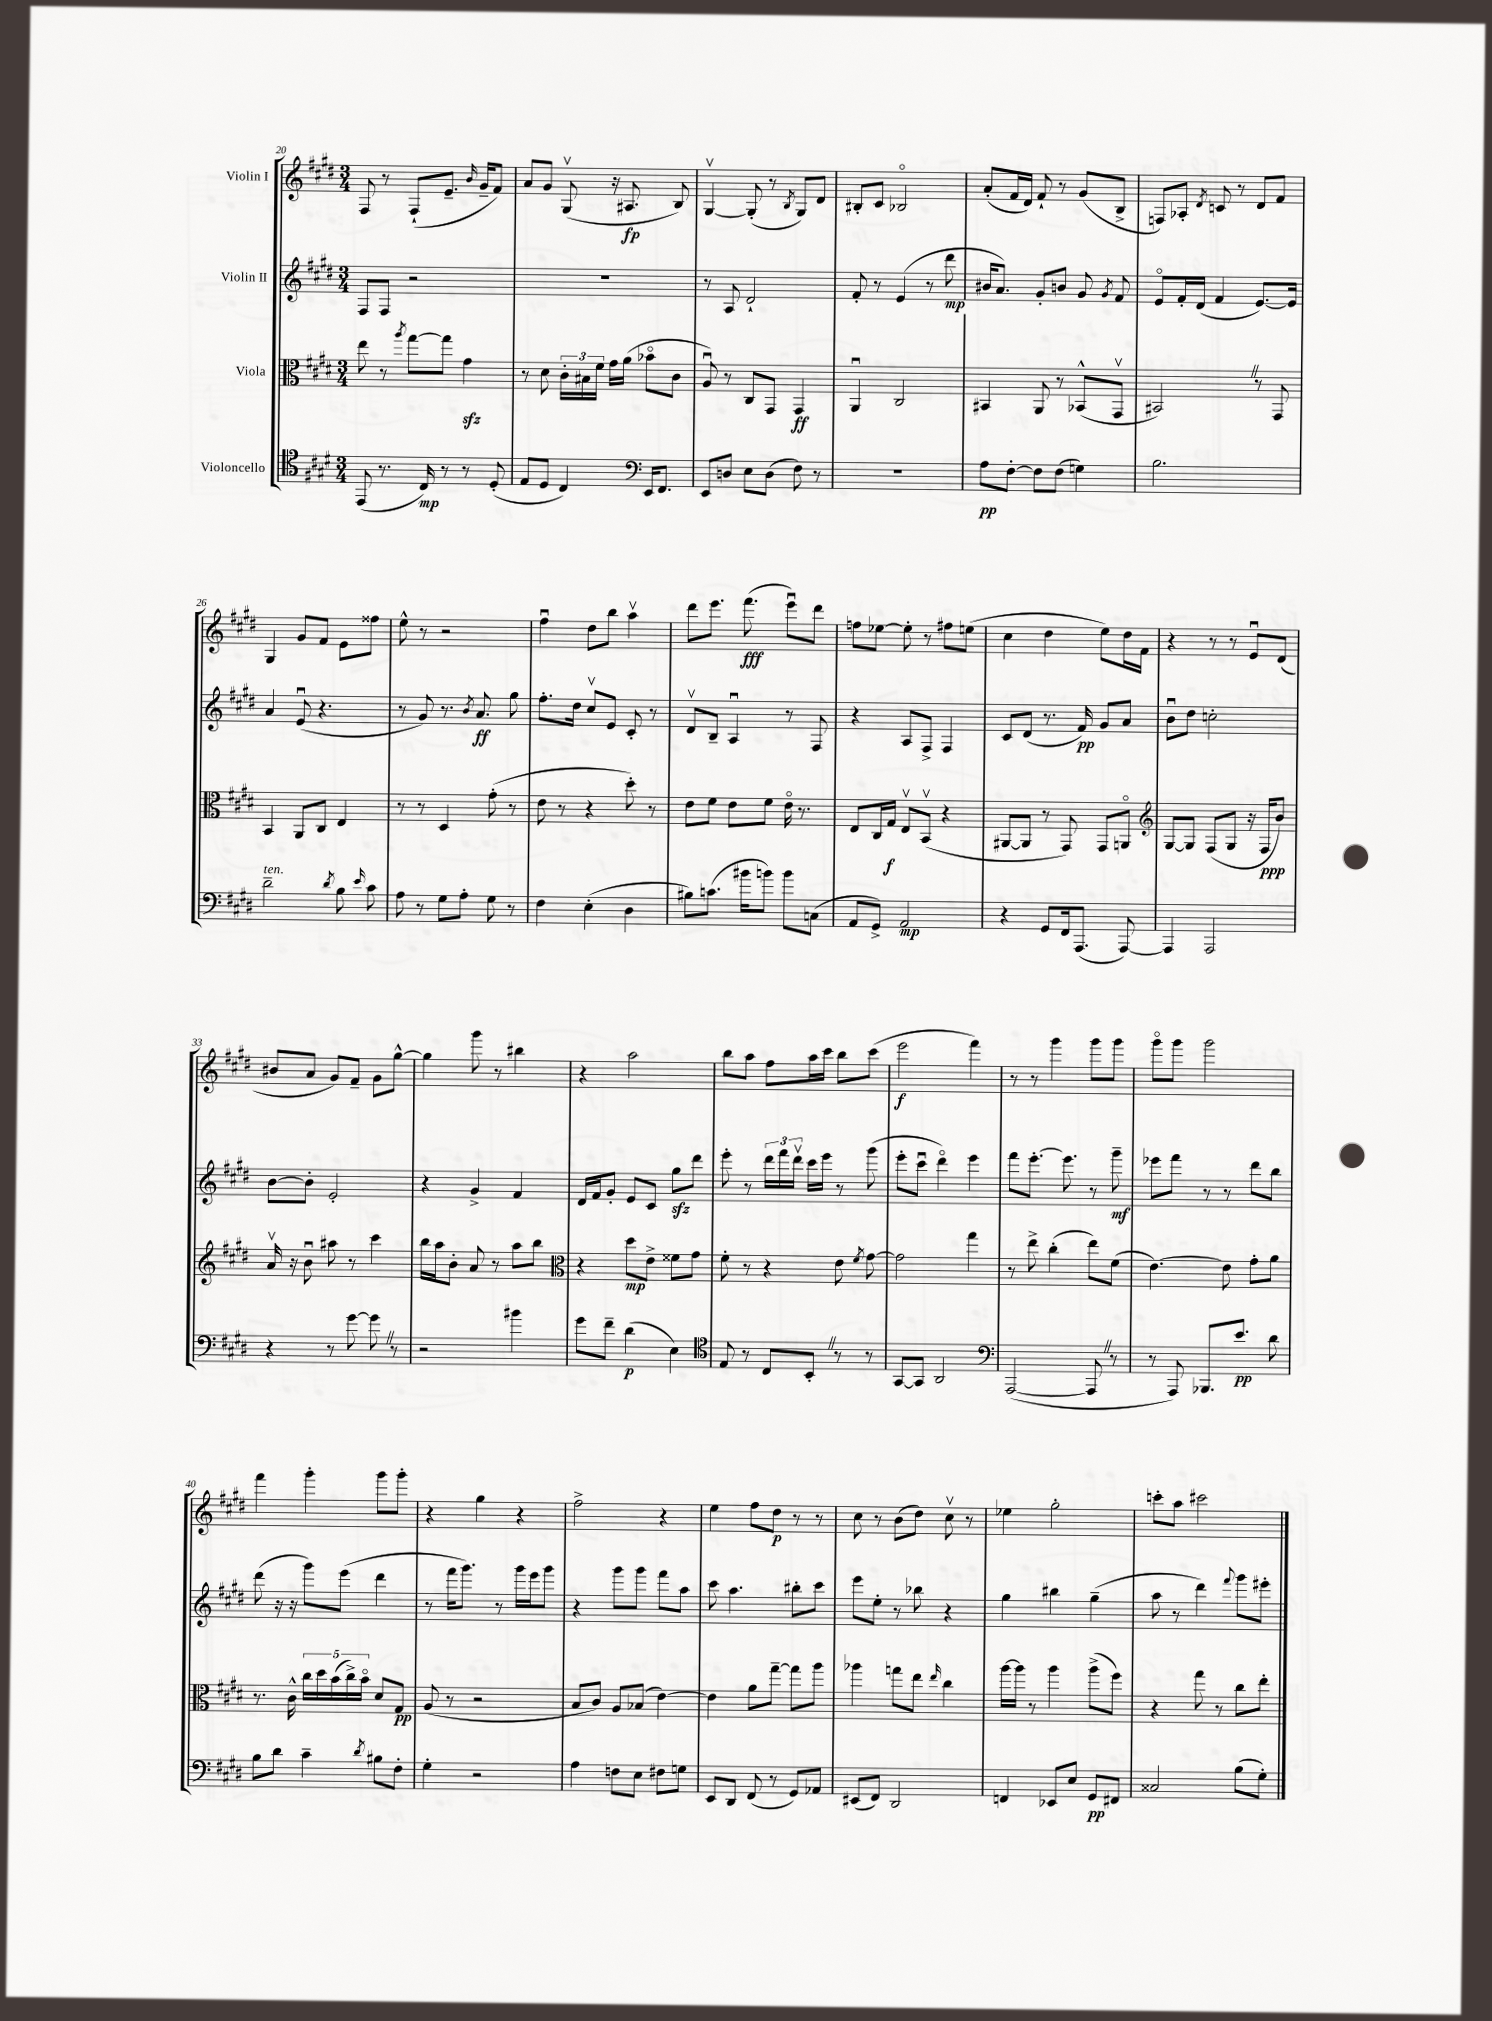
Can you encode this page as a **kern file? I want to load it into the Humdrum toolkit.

**kern	**dynam	**kern	**dynam	**kern	**dynam	**kern	**dynam
*part4	*part4	*part3	*part3	*part2	*part2	*part1	*part1
*staff4	*staff4	*staff3	*staff3	*staff2	*staff2	*staff1	*staff1
*I"Violoncello	*	*I"Viola	*	*I"Violin II	*	*I"Violin I	*
*clefC4	*	*clefC3	*	*clefG2	*	*clefG2	*
*k[f#c#g#d#]	*	*k[f#c#g#d#]	*	*k[f#c#g#d#]	*	*k[f#c#g#d#]	*
*M3/4	*	*M3/4	*	*M3/4	*	*M3/4	*
=20	=20	=20	=20	=20	=20	=20	=20
(8EE/	.	8ee\	.	8F#/L	.	8F#/	.
8.r	.	8r	.	8F#/J	.	8r	.
.	.	8qaa/	.	.	.	.	.
.	.	[8gg#\L	.	2r	.	(8F#`/L	.
16C#/)	mp	.	.	.	.	.	.
8r	.	8gg#\J]	.	.	.	8.e~/J	.
8r	.	4g#zz\	.	.	.	.	.
.	.	.	.	.	.	16qqb/	.
.	.	.	.	.	.	16g#~/KL	.
(8D#'/	.	.	.	.	.	8f#/J)	.
=21	=21	=21	=21	=21	=21	=21	=21
8E/L	.	8r	.	2.r	.	8a/L	.
8D#/J	.	8d#\	.	.	.	8g#/J	.
4C#/)	.	24c#'\LL	.	.	.	(8G#v/	.
.	.	24B#X\	.	.	.	.	.
.	.	24f#\JJ	.	.	.	.	.
.	.	16g#\LL	.	.	.	16r	.
.	.	(16a\JJ	.	.	.	8.A#X/	fp
*clefF4	*	*	*	*	*	*	*
16EE/KL	.	8b-X\L	.	.	.	.	.
8.FF#/J	.	.	.	.	.	.	.
.	.	8c#\J	.	.	.	8B/)	.
=22	=22	=22	=22	=22	=22	=22	=22
8EE/L	.	8Au/)	.	8r	.	[4G#v/	.
8Dn/J	.	8r	.	8A/	.	.	.
8E\L	.	8C#/L	.	2d#`/	.	(8G#'/]	.
(8D\J	.	8GG#/J	.	.	.	8r	.
.	.	.	.	.	.	8qB/	.
8F#\)	.	4GG#/	ff	.	.	8G#/L)	.
8r	.	.	.	.	.	8d#/J	.
=23	=23	=23	=23	=23	=23	=23	=23
2.r	.	4AAu/	.	8f#'/	.	8B#X'/L	.
.	.	.	.	8r	.	8c#/J	.
.	.	2C#/	.	(4e/	.	2B-X/	.
.	.	.	.	8r	.	.	.
.	.	.	.	8ddd#\	mp	.	.
=24	=24	=24	=24	=24	=24	=24	=24
8A\L	pp	4BB#X/	.	16b#X/KL	.	(8a'/L	.
.	.	.	.	8.a/J)	.	.	.
[8F#'\J	.	.	.	.	.	16f#/L	.
.	.	.	.	.	.	16d#/JJ)	.
8F#\L]	.	8AA/	.	8g#'/L	.	8f#`/	.
(8F#\J	.	8r	.	8bn/J	.	8r	.
4Gn\)	.	(8BB-X^^/L	.	8g#/	.	(8g#/L	.
.	.	.	.	8qg#/	.	.	.
.	.	8GG#v/J	.	8f#/	.	8B^/J	.
=25	=25	=25	=25	=25	=25	=25	=25
2.B\	.	2BB#XZ/)	.	8e/L	.	8Fn/L)	.
.	.	.	.	16f#'/L	.	8A-X'/J	.
.	.	.	.	(16d#/JJ	.	.	.
.	.	.	.	.	.	8qd#/	.
.	.	.	.	4f#/	.	8cn/	.
.	.	.	.	.	.	8r	.
.	.	8r	.	[8.e/L)	.	8d#/L	.
.	.	8GG#/	.	.	.	8f#/J	.
.	.	.	.	16e/Jk]	.	.	.
!!LO:LB:g=z
=26	=26	=26	=26	=26	=26	=26	=26
!LO:TX:a:i:t=ten.	!	!	!	!	!	!	!
2d#~\	.	4BB/	.	4a/	.	4G#/	.
.	.	8AA/L	.	(8eu/	.	8g#/L	.
.	.	8C#/J	.	4.r	.	8f#/J	.
8qd#/	.	.	.	.	.	.	.
8B\	.	4E/	.	.	.	8e\L	.
16qqe/	.	.	.	.	.	.	.
8c#\	.	.	.	.	.	8ff##X\J	.
=27	=27	=27	=27	=27	=27	=27	=27
8A\	.	8r	.	8r	.	8ee^^\	.
8r	.	8r	.	8g#/)	.	8r	.
8G#\L	.	4D#/	.	8.r	.	2r	.
8A'\J	.	.	.	.	.	.	.
.	.	.	.	8qb/	.	.	.
.	.	.	.	8.a/	ff	.	.
8G#\	.	(8g#'\	.	.	.	.	.
8r	.	8r	.	8gg#\	.	.	.
=28	=28	=28	=28	=28	=28	=28	=28
4F#\	.	8e\	.	8.ff#'\L	.	4ff#u\	.
.	.	8r	.	.	.	.	.
.	.	.	.	16dd#\Jk	.	.	.
(4E'\	.	4r	.	8cc#v/L	.	8dd#\L	.
.	.	.	.	8e/J	.	8bb\J	.
4D#\	.	8dd#'\)	.	8c#'/	.	4aav\	.
.	.	8r	.	8r	.	.	.
=29	=29	=29	=29	=29	=29	=29	=29
8B#X\L)	.	8e\L	.	8d#v/L	.	8ddd#\L	.
(8.cn\J	.	8f#\J	.	8B~/J	.	8.eee\J	.
.	.	8e\L	.	4Au/	.	.	.
16b#X\KL	.	.	.	.	.	(8.fff#\	fff
8bn\J)	.	8f#\J	.	.	.	.	.
8b\L	.	16e\	.	8r	.	8eeeu\L)	.
.	.	8.r	.	.	.	.	.
(8Cn\J	.	.	.	8F#/	.	8ddd#\J	.
=30	=30	=30	=30	=30	=30	=30	=30
8AA/L	.	8E/L	.	4r	.	8ffn\L	.
8GG#^/J)	.	16C#/L	.	.	.	[8ee-X\J	.
.	.	16G#/JJ	f	.	.	.	.
2AA/	mp	8Ev/L	.	8A/L	.	8ee-'\]	.
.	.	(8BBv/J	.	8F#^/J	.	8r	.
.	.	4r	.	4F#/	.	8ff#X\L	.
.	.	.	.	.	.	(8een\J	.
=31	=31	=31	=31	=31	=31	=31	=31
4r	.	[8AA#X/L	.	8c#/L	.	4cc#\	.
.	.	8AA#/J]	.	(8d#/J	.	.	.
8GG#/L	.	8r	.	8.r	.	4dd#\	.
16FF#/k	.	8GG#/)	.	.	.	.	.
(8.AAA/J	.	.	.	16f#/)	pp	.	.
.	.	8GG#/L	.	8g#/L	.	8ee\L)	.
[8AAA/)	.	8AAn/J	.	8a/J	.	16dd#\L	.
.	.	.	.	.	.	16f#\JJ	.
=32	=32	=32	=32	=32	=32	=32	=32
*	*	*clefG2	*	*	*	*	*
4AAA/]	.	[8G#/L	.	8bu\L	.	4r	.
.	.	8G#/J]	.	8dd#\J	.	.	.
2AAA/	.	(8F#/L	.	2ccn'\	.	8r	.
.	.	8G#/J	.	.	.	8r	.
.	.	16r	.	.	.	8eu/L	.
.	.	16F#/KL	ppp	.	.	.	.
.	.	8b/J)	.	.	.	(8d#/J	.
!!LO:LB:g=z
=33	=33	=33	=33	=33	=33	=33	=33
4r	.	16av/	.	[8b\L	.	8b#X/L	.
.	.	16r	.	.	.	.	.
.	.	8bu\	.	8b'\J]	.	8a/J	.
8r	.	8aa#X\	.	2e'/	.	8g#/L)	.
[8g#\	.	8r	.	.	.	8f#~/J	.
8g#Z\]	.	4ccc#\	.	.	.	8g#\L	.
8r	.	.	.	.	.	[8gg#^^\J	.
=34	=34	=34	=34	=34	=34	=34	=34
2r	.	16bb\LL	.	4r	.	4gg#\]	.
.	.	16aa\J	.	.	.	.	.
.	.	8b'\J	.	.	.	.	.
.	.	8a/	.	4g#^/	.	8ggg#\	.
.	.	8r	.	.	.	8r	.
4b#X\	.	8aa\L	.	4f#/	.	4bb#X\	.
.	.	8bb\J	.	.	.	.	.
=35	=35	=35	=35	=35	=35	=35	=35
*	*	*clefC3	*	*	*	*	*
8g#\L	.	4r	.	16d#/LL	.	4r	.
.	.	.	.	16f#/J	.	.	.
8f#~\J	.	.	.	8g#'/J	.	.	.
(4d#\	p	8dd#\L	mp	8e/L	.	2aa\	.
.	.	8e^\J	.	8c#/J	.	.	.
4E\)	.	8f##X\L	.	8gg#zz\L	.	.	.
.	.	8g#\J	.	8ddd#\J	.	.	.
=36	=36	=36	=36	=36	=36	=36	=36
*clefC4	*	*	*	*	*	*	*
8E/	.	8f#'\	.	8eee'\	.	8bb\L	.
8r	.	8r	.	8r	.	8aa\J	.
8C#/L	.	4r	.	24ddd#\LL	.	8ff#\L	.
.	.	.	.	24fff#\	.	.	.
.	.	.	.	24ddd#v\JJ	.	.	.
8BB'Z/J	.	.	.	16ccc#\LL	.	16aa\L	.
.	.	.	.	16eee\JJ	.	16ccc#\JJ	.
8r	.	8e\	.	8r	.	8bb\L	.
.	.	8qf#/	.	.	.	.	.
8r	.	[8g#\	.	(8ggg#\	.	(8ccc#\J	.
=37	=37	=37	=37	=37	=37	=37	=37
[8GG#/L	.	2g#\]	.	8eee'\L	.	2eee\	f
8GG#/J]	.	.	.	8ccc#u\J	.	.	.
2AA/	.	.	.	4ddd#\)	.	.	.
.	.	4gg#\	.	4eee\	.	4fff#\)	.
=38	=38	=38	=38	=38	=38	=38	=38
*clefF4	*	*	*	*	*	*	*
([2AAA/	.	8r	.	8fff#\L	.	8r	.
.	.	8ee^\	.	[8.eee'\J	.	8r	.
.	.	(4cc#'\	.	.	.	4ggg#\	.
.	.	.	.	8.eee\]	.	.	.
8AAAZ/]	.	8ee\L)	.	8r	.	8ggg#\L	.
8r	.	(8f#\J	.	8ggg#~\	mf	8ggg#\J	.
=39	=39	=39	=39	=39	=39	=39	=39
8r	.	[4.e\)	.	8eee-X\L	.	8ggg#\L	.
8AAA/)	.	.	.	8fff#\J	.	8ggg#\J	.
8.BBB-X/L	.	.	.	8r	.	2ggg#\	.
.	.	8e\]	.	8r	.	.	.
8.e/J	pp	.	.	.	.	.	.
.	.	8g#'\L	.	8ddd#\L	.	.	.
8d#\	.	8a\J	.	8bb\J	.	.	.
!!LO:LB:g=z
=40	=40	=40	=40	=40	=40	=40	=40
8B\L	.	8.r	.	(8ddd#\	.	4fff#\	.
8d#\J	.	.	.	16r	.	.	.
.	.	16c#^^\	.	16r	.	.	.
4c#~\	.	20cc#\LL	.	8ggg#\L)	.	4ggg#'\	.
.	.	20dd#\	.	.	.	.	.
.	.	(20b\	.	.	.	.	.
.	.	.	.	(8eee\J	.	.	.
.	.	20cc#^\)	.	.	.	.	.
.	.	20b\JJ	.	.	.	.	.
8qd#/	.	.	.	.	.	.	.
8B#X\L	.	8d#/L	.	4ddd#\	.	8ggg#\L	.
8F#'\J	.	8G#/J	pp	.	.	8ggg#'\J	.
=41	=41	=41	=41	=41	=41	=41	=41
4G#'\	.	(8A/	.	8r	.	4r	.
.	.	8r	.	16fff#\KL	.	.	.
.	.	.	.	8.ggg#\J)	.	.	.
2r	.	2r	.	.	.	4gg#\	.
.	.	.	.	8r	.	.	.
.	.	.	.	16ggg#\LL	.	4r	.
.	.	.	.	16eee\J	.	.	.
.	.	.	.	8ggg#\J	.	.	.
=42	=42	=42	=42	=42	=42	=42	=42
4A\	.	8B/L	.	4r	.	2ff#^\	.
.	.	8c#/J)	.	.	.	.	.
8Fn\L	.	8A/L	.	8ggg#\L	.	.	.
8E\J	.	(8B-X/J	.	8ggg#\J	.	.	.
8F#X\L	.	[4e\)	.	8fff#\L	.	4r	.
8Gn\J	.	.	.	8aa\J	.	.	.
=43	=43	=43	=43	=43	=43	=43	=43
8EE/L	.	4e\]	.	8ccc#\	.	4ee\	.
8DD#/J	.	.	.	4.aa\	.	.	.
(8FF#/	.	8a\L	.	.	.	8ff#\L	.
8r	.	[8gg#~\J	.	.	.	8dd#\J	p
8GG#/L)	.	8gg#\L]	.	8bb#X'\L	.	8r	.
8AA-X/J	.	8aa\J	.	8ccc#\J	.	8r	.
=44	=44	=44	=44	=44	=44	=44	=44
(8EE#X/L	.	4aa-X\	.	8eee\L	.	8cc#\	.
8FF#/J)	.	.	.	8ee'\J	.	8r	.
2DD#/	.	8ggn\L	.	8r	.	(8b\L	.
.	.	8ee\J	.	8bb-X\	.	8dd#\J)	.
.	.	16qqee/	.	.	.	.	.
.	.	4cc#\	.	4r	.	8cc#v\	.
.	.	.	.	.	.	8r	.
=45	=45	=45	=45	=45	=45	=45	=45
4FFn/	.	[16aa\LL	.	4gg#\	.	4ee-X\	.
.	.	16aa\JJ]	.	.	.	.	.
.	.	8r	.	.	.	.	.
8EE-X/L	.	4aa\	.	4bb#X\	.	2gg#'\	.
8E/J	.	.	.	.	.	.	.
8GG#/L	pp	(8aa^\L	.	(4gg#~\	.	.	.
8FF#X/J	.	8ff#\J)	.	.	.	.	.
=46	=46	=46	=46	=46	=46	=46	=46
2C##X/	.	4r	.	8aa\	.	8cccn'\L	.
.	.	.	.	8r	.	8aa\J	.
.	.	8gg#\	.	4ddd#\)	.	2ccc#X\	.
.	.	8r	.	.	.	.	.
.	.	.	.	8qqfff#/	.	.	.
(8B\L	.	8cc#\L	.	8ggg#\L	.	.	.
8G#'\J)	.	8ee'\J	.	8eee#X'\J	.	.	.
==	==	==	==	==	==	==	==
*-	*-	*-	*-	*-	*-	*-	*-
